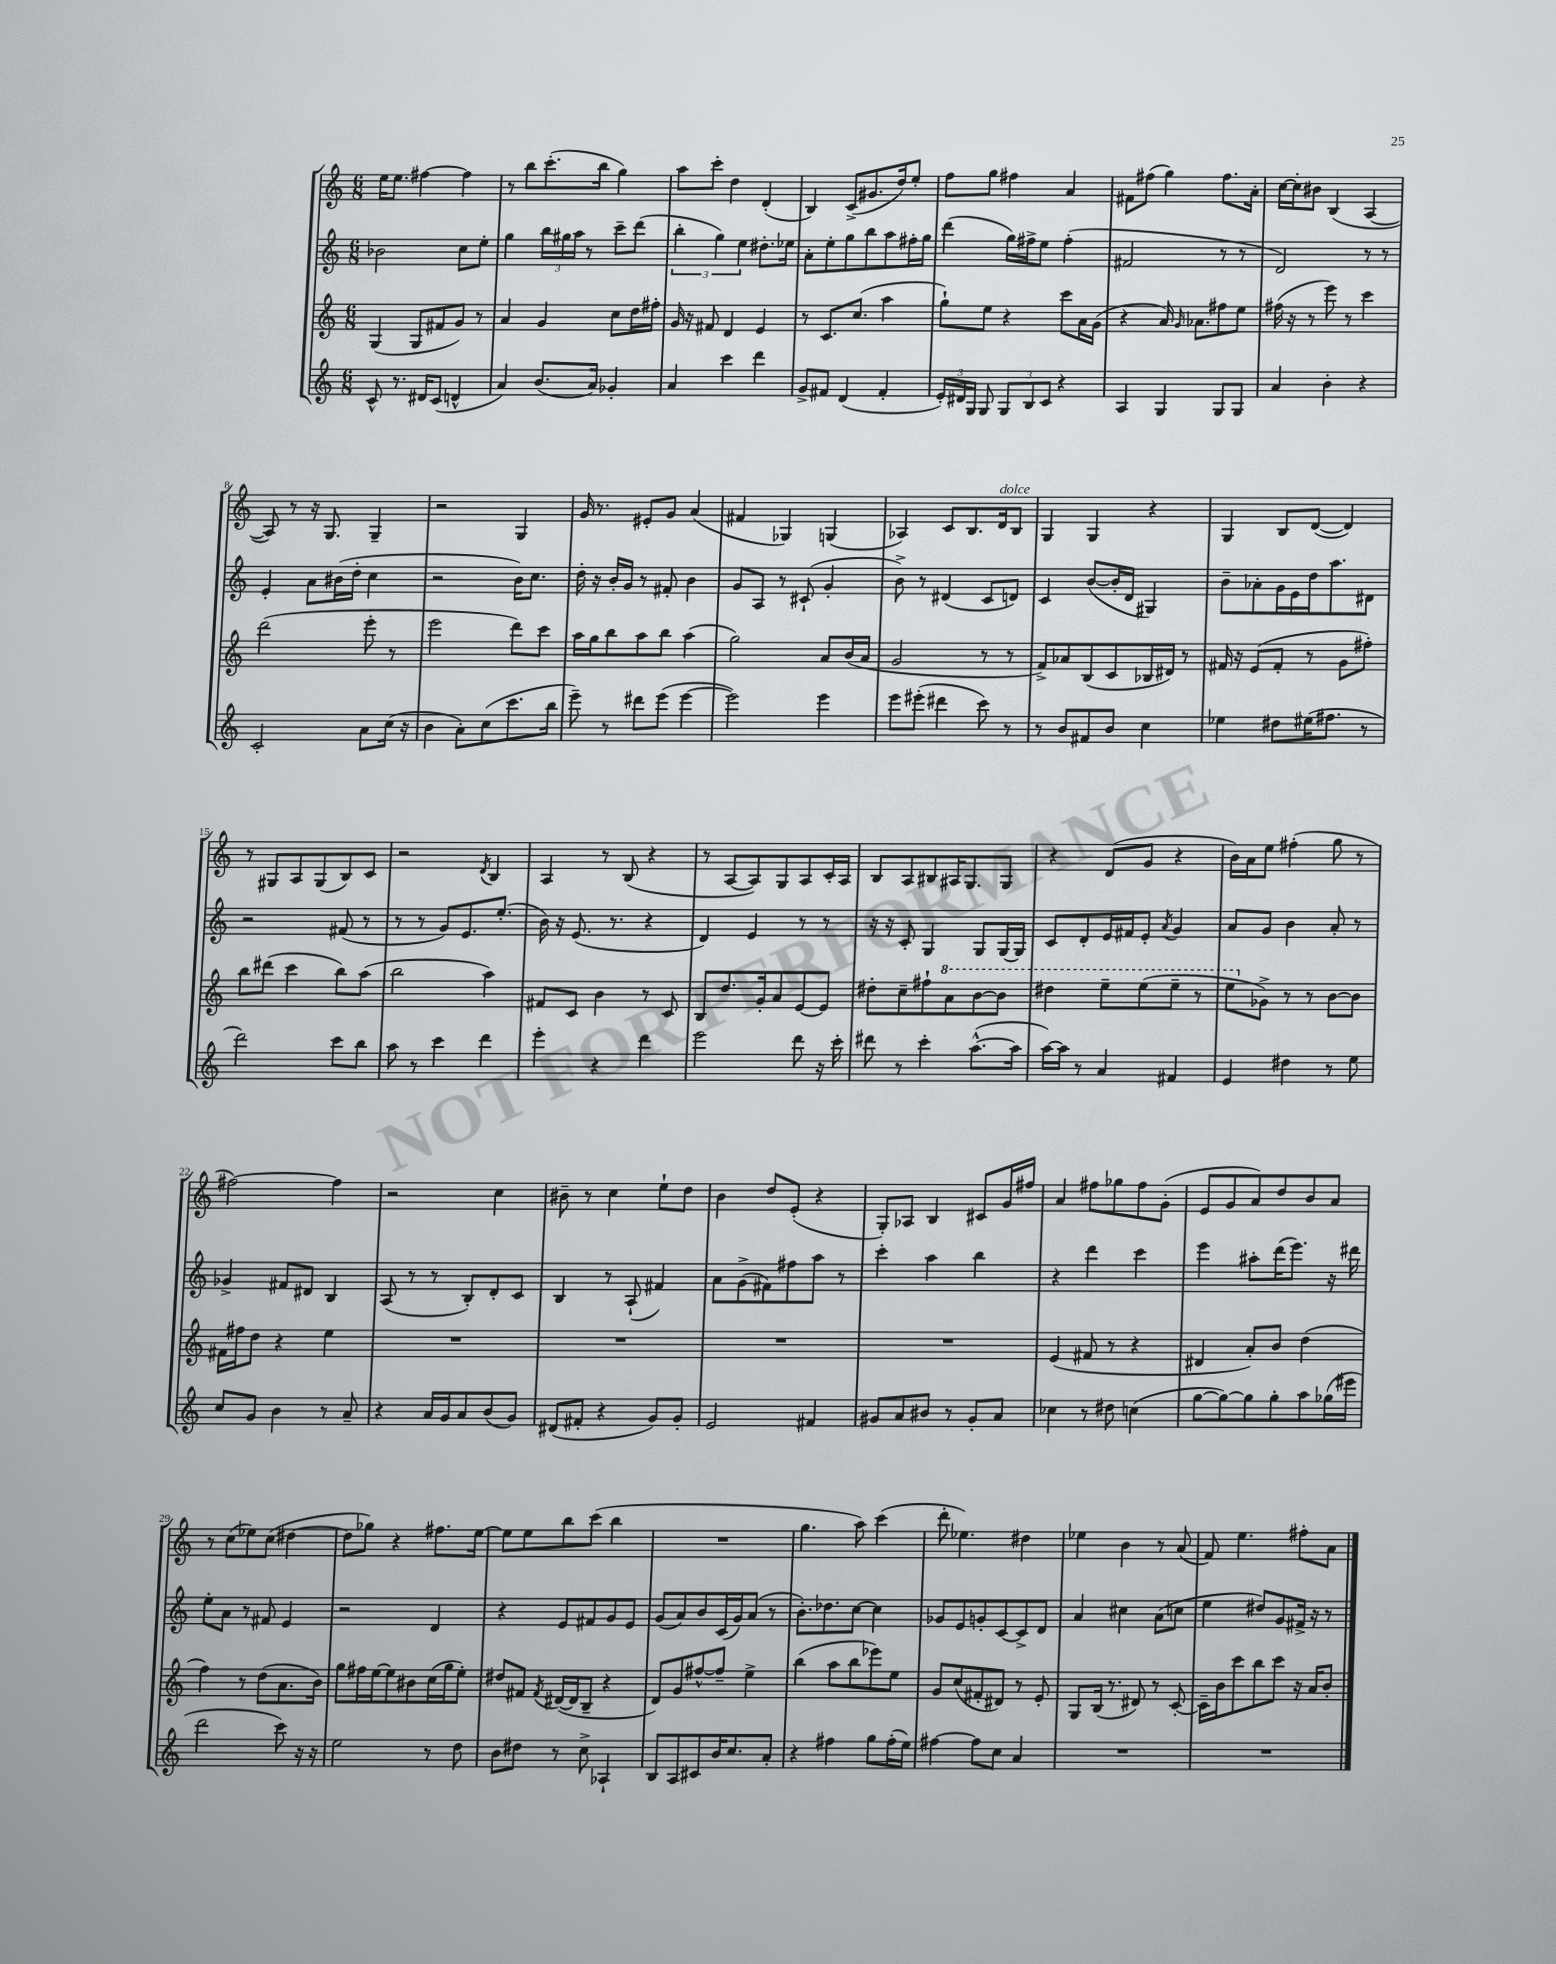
<<
\new StaffGroup <<
\new Staff = "s0" {
    \clef treble \key c \major \numericTimeSignature \time 6/8
    \autoBeamOff e''16[ e''8.] fis''4~ fis''4 |
    r8 b''8[ c'''8.-.( b''16] g''4) |
    a''8[ c'''8]-. d''4 d'4-.( |
    b4) c'8[->( gis'8. d''16) e''8]-. |
    f''8[ g''8] fis''4 a'4 |
    fis'8[ fis''8]( g''4) fis''8.[ a'16]-. |
    c''16[~ c''16-. bis'8] b4( a4~ |
    a8) r8 r16 g8. g4-- |
    r2 g4 |
    g'16 r8. eis'8[-. g'8] a'4( |
    fis'4 ges4) g4( |
    aes4) c'8[ b8. d'16^\markup { \italic "dolce" } b8] |
    g4 g4 r4 |
    g4 b8[ d'8]~( d'4) |
    r8 gis8[ a8 gis8( b8) c'8] |
    r2 \acciaccatura { d'8 } b4 |
    a4 r8 b8( r4 |
    r8 a8[~ a8) g8 a8 c'16-. a16] |
    b8[ a8 bis8 ais16 g8. g8] |
    r4 d'8[( g'8] r4 |
    b'16[) a'16 e''8] fis''4-.( g''8 r8 |
    fis''2~) fis''4 |
    r2 c''4 |
    bis'8-- r8 c''4 e''8[-! d''8] |
    b'4 d''8[ e'8]-.( r4 |
    g8[-.) aes8] b4 cis'8[ g'16 fis''16] |
    a'4 fis''8[ ges''8 fis''8 g'8]-.( |
    e'8[ g'8 a'8) d''8 b'8 a'8] |
    r8 c''8[( ees''8) c''8]( dis''4~ |
    dis''8[ ges''8]) r4 fis''8.[ e''16]~ |
    e''8[ e''8 b''8 c'''8]( b''4 |
    R2. |
    g''4. a''8) c'''4( |
    d'''8-. ees''4.) dis''4 |
    ees''4 b'4 r8 a'8( |
    f'8) e''4. fis''8[-. a'8] \bar "|." |
}
\new Staff = "s1" {
    \clef treble \key c \major \numericTimeSignature \time 6/8
    \autoBeamOff bes'2 c''8[ e''8]-. |
    g''4 \tuplet 3/2 { b''16[ gis''16 a''16] } r8 c'''8[-- d'''8]( |
    \tuplet 3/2 { b''4-. g''4) e''4 } dis''8.[-. ees''16] |
    a'8[-. e''8-. g''8 b''8 a''8 fis''16-. g''16] |
    d'''4( g''16[) fis''16-> e''8] fis''4-.( |
    fis'2 r8 r8 |
    d'2) r8 r8 |
    e'4-. a'8[ bis'16( d''16]-. c''4 |
    r2 b'16[) c''8.] |
    d''16-. r16 b'16[-. g'16] r8 fis'8-. b'4 |
    g'8[ a8] r8 cis'8-!( g'4-. |
    b'8->) r8 dis'4( c'8[ d'8]) |
    c'4 b'8[~( b'16-. d'16] gis4) |
    b'8[-- aes'8-. g'16 e'16 d''16 a''8. dis'8] |
    r2 fis'8( r8 |
    r8 r8 g'8[) e'8. e''8.]-.( |
    b'16) r16 e'8.( r8. r4 |
    d'4) e'4 r8 r8 |
    r16 r16 c'8-. g4 g8[ g16~ g16] |
    c'8[ d'8-. e'16 fis'16 e'8]-. \acciaccatura { a'8 } g'4 |
    a'8[ g'8] b'4 a'8-. r8 |
    ges'4-> fis'8[ dis'8] b4 |
    a8( r8 r8 b8[-.) d'8-. c'8] |
    b4 r8 a8-!( fis'4) |
    a'8[ g'8->( fis'8) fis''8 a''8] r8 |
    c'''4-. a''4 b''4 |
    r4 d'''4 c'''4 |
    e'''4 ais''8[-. d'''16( e'''8.]) r16 dis'''16 |
    e''8[-. a'8] r8 fis'8 e'4 |
    r2 d'4 |
    r4 e'8[ fis'8 g'8 e'8] |
    g'8[( a'8) b'8 c'16( g'16) a'8]( r8 |
    b'8.[-.) des''8. c''8]~ c''4 |
    ges'8[ e'8 g'8-. c'8~ c'8-> d'8] |
    a'4 cis''4 a'8[( c''8] |
    e''4 dis''8[) g'8 fis'16]-> r16 r8 \bar "|." |
}
\new Staff = "s2" {
    \clef treble \key c \major \numericTimeSignature \time 6/8
    \autoBeamOff g4( g8[ fis'8 g'8]) r8 |
    a'4 g'4 c''8[ d''16 fis''16]-. |
    g'16 r16 fis'8 d'4 e'4 |
    r8 c'8.[ c''8.]( a''4 |
    g''8[-!) e''8] r4 c'''8[ a'16 g'16]( |
    r4 a'16) \grace { g'16 } aes'8.[ fis''8 e''8] |
    fis''16( r16 r8 e'''8) r8 c'''4 |
    d'''2( e'''8-. r8 |
    e'''2 d'''8[) c'''8] |
    a''16[ g''16 b''8 a''8 b''8] a''4( |
    g''2) a'8[ b'16( a'16] |
    g'2 r8 r8 |
    f'8[->) aes'8 b8( c'8 bes16 dis'16]) r8 |
    fis'16 r16 e'8[( fis'8]-. r8 g'8[ fis''8]-.) |
    b''8[ dis'''8]( c'''4 b''8[) a''8]( |
    b''2 a''4) |
    fis'8[ c'8] b'4 r8 c'8 |
    b8[ d''8. g'16-. a'8 e'8~ e'8] |
    dis''8[-. c''8-- fis''8-! \ottava #1 a''8 b''8~ b''8] |
    dis'''4 e'''8[-- e'''8( e'''8]-- r8 |
    e'''8[ \ottava #0 ges'8]->) r8 r8 b'8[~ b'8] |
    fis'16[ fis''16 d''8] r4 e''4 |
    R2. |
    R2. |
    R2. |
    R2. |
    e'4( fis'8 r8 r4 |
    dis'4 a'8[-.) b'8] d''4( |
    f''4) r8 d''8[( a'8. b'16]) |
    g''8[ fis''16 e''16~ e''8 bis'8 c''16( g''16 e''8]-.) |
    dis''8[ fis'8] \acciaccatura { fis'8 } dis'16[~( dis'16 b8]-- r4 |
    d'8[) g'8 fis''8~-^ fis''8]-- e''4-> |
    b''4( a''8[ b''8 ees'''8) e''8] |
    g'8[ c''8( fis'8-. dis'8]) r8 e'8-. |
    g8[ b16]( r8. dis'8) r8 c'8~-. |
    c'16[-- b'16 c'''8 b''8 c'''8] r16 a'16[ b'8]-. \bar "|." |
}
\new Staff = "s3" {
    \clef treble \key c \major \numericTimeSignature \time 6/8
    \autoBeamOff c'8-^ r8. dis'16[ c'8]( d'4-^ |
    a'4) b'8.[( a'16]) ges'4-. |
    a'4 c'''4 d'''4 |
    g'8[-> fis'8] d'4( fis'4-. |
    \tuplet 3/2 { e'16[-.) dis'16 g16] } g8 \tuplet 3/2 { g8[ b8 c'8] } r4 |
    a4 g4 g8[ g8] |
    a'4 b'4-. r4 |
    c'2-. a'8[ c''16]( r16 |
    b'4 a'8[-.) c''8( c'''8. b''16] |
    e'''8--) r8 dis'''8[ e'''8]( e'''4~ |
    e'''2) e'''4 |
    e'''8[ eis'''8]-.( dis'''4 c'''8) r8 |
    r8 b'8[ fis'8 b'8] c''4 |
    ees''4 dis''8[ eis''16( fis''8.] r8 |
    d'''2) c'''8[ b''8] |
    a''8 r8 c'''4 d'''4 |
    e'''4-. r4 d'''4 |
    e'''2 d'''8 r16 c'''16-. |
    dis'''8 r8 c'''4-. a''8.[~-^( a''16] |
    a''16[~) a''16] r8 a'4 fis'4 |
    e'4 dis''4 r8 e''8 |
    c''8[ g'8] b'4 r8 a'8-- |
    r4 a'16[ g'16 a'8 b'8( g'8]) |
    dis'8[( fis'8]-. r4 g'8[) g'8]-. |
    e'2 fis'4 |
    gis'8[ a'8 bis'8] r8 gis'8[-. a'8] |
    ces''4 r8 dis''8 c''4( |
    g''8[~ g''8~) g''8 g''8-. a''8 ges''16( eis'''16] |
    d'''2 c'''8) r16 r16 |
    e''2 r8 d''8 |
    b'8[ dis''8] r8 c''8-> aes4-! |
    b8[ a8 cis'8 b'16 c''8. a'8]-. |
    r4 fis''4 g''8[ fis''16-.( e''16]) |
    fis''4~ fis''8[ c''8] a'4 |
    R2. |
    R2. \bar "|." |
}
>>
>>
